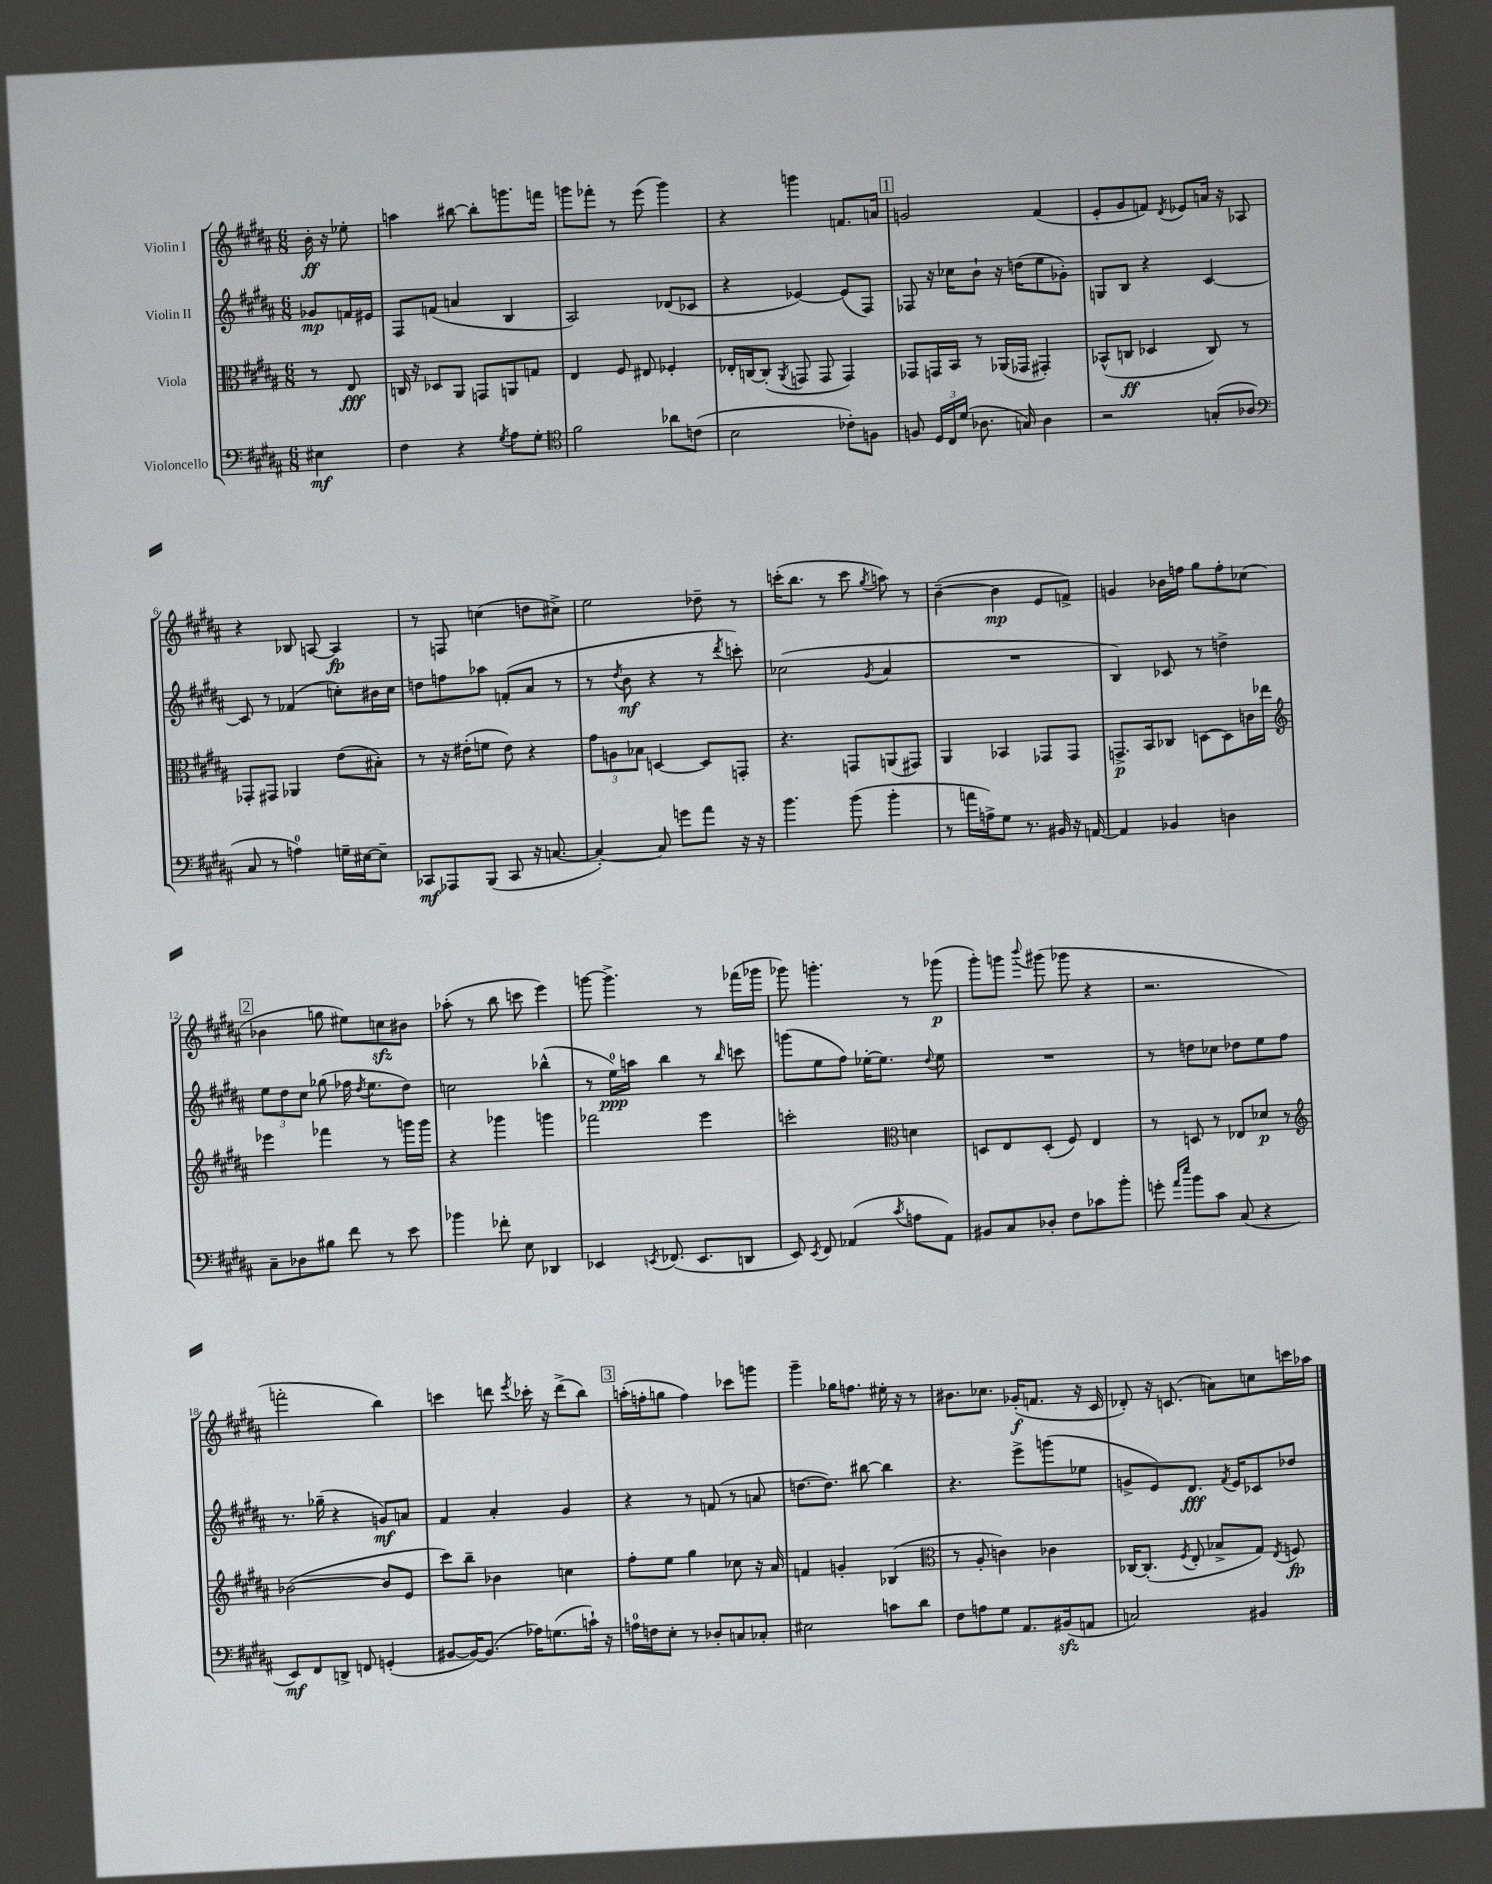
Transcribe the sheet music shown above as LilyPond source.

<<
\new StaffGroup <<
\new Staff = "s0" \with { instrumentName = "Violin I" } {
    \clef treble \key b \major \numericTimeSignature \time 6/8 \partial 4
    \autoBeamOff b'16-.\ff r16 ees''8-. |
    a''4 bis''8~ bis''8[-. g'''8. f'''16] |
    g'''8[ fes'''8]-. r8 e'''8( g'''4) |
    r4 g'''4 f'8.[ a'16] |
    \mark \markup { \box "1" } g'2 fis'4( |
    e'8[-. gis'8 f'8]) \acciaccatura { dis'8 } ees'8[ a'16] r16 aes8 |
    r4 bes8 a8~ a4\fp |
    r8 f8 c''4( d''8[ cis''8]->) |
    e''2 des''8-- r8 |
    c'''16[-.( b''8.] r8 c'''8 \acciaccatura { gis''8 } a''8) r8 |
    b'4~--( b'4\mp e'8[ f'8]->) |
    g'4 bes'16[ f''16] gis''8[ f''8-. ces''8]( |
    \mark \markup { \box "2" } bes'4 g''8 eis''8[) c''8\sfz bis'8] |
    aes''8-.( r8 b''8 c'''8 e'''4) |
    g'''8~ g'''4.-> r8 fes'''16[( ges'''16] |
    ges'''8) g'''4.-. r8 ges'''8\p( |
    gis'''8[-.) g'''8] \appoggiatura { b'''8 } gis'''8( ges'''8 r4 |
    r2. |
    f'''2-. b''4) |
    c'''4 d'''8 \acciaccatura { e'''8 } ces'''16-. r16 d'''8[->( b''8]) |
    \mark \markup { \box "3" } a''16[-.( f''16-. g''8] f''4) ces'''8[ g'''8] |
    gis'''4-- ges''16[ f''8.] eis''16-. r16 r8 |
    bis'8.[ ces''8.] ges'16[-.\f( f'8.] r16 cis'16 |
    des'8-.) r16 c'8.( a'8[) c''8 c'''16 aes''16] \bar "|." |
}
\new Staff = "s1" \with { instrumentName = "Violin II" } {
    \clef treble \key b \major \numericTimeSignature \time 6/8 \partial 4
    \autoBeamOff ges'8[\mp f'16 eis'16] |
    fis8[ f'8]( a'4 b4 |
    ais2) des'8[( ces'8] |
    r4 ees'4~) ees'8[( fis8]) |
    \mark \markup { \box "1" } fes8 r16 ces''16[ b'8]-! r16 d''16[( e''8 ges'8]-.) |
    g8[ b8] r4 cis'4~ |
    cis'8 r8 fes'4( c''8[-.) bis'16 c''16] |
    d''8[ f''8 aes''8] f'8[-.( ais'8] r8 |
    r8 \acciaccatura { dis''8 } b'8\mf r4 r8 \acciaccatura { dis'''8 } c'''8-.) |
    ces''2( \acciaccatura { gis'8 } ais'4 |
    R2. |
    b4) ces'8 r8 d''4-> |
    \mark \markup { \box "2" } \tuplet 3/2 { e''8[ dis''8 cis''8] } ges''8( fes''16 \acciaccatura { dis''8 } e''8.[ dis''8]) |
    c''2 bes''4-^( |
    r8 e''16[-0\ppp) a''16] b''4 r8 \grace { b''16 } c'''8 |
    g'''8[( e''8 fis''8]) ees''16[~-. ees''8.] \appoggiatura { dis''8 } ees''8 |
    R2. |
    r8 d''8[ ces''8] des''8[ e''8 fis''8] |
    r8. ges''16--( r4 g'8[\mf) a'8] |
    fis'4 ais'4-. gis'4 |
    \mark \markup { \box "3" } r4 r8 f'8( r8 a'8 |
    d''8.[~ d''8.]) bis''8~ bis''4 |
    r4. e'''8[-> g'''8( ees''8] |
    g'8[-> e'8) dis'8.]\fff \acciaccatura { fis'8 } e'16[ ces'8 des''8] \bar "|." |
}
\new Staff = "s2" \with { instrumentName = "Viola" } {
    \clef alto \key b \major \numericTimeSignature \time 6/8 \partial 4
    \autoBeamOff r8 e8\fff |
    c16 r16 des8[ ais,8] g,8[ a,8 g8] |
    e4 fis8 eis8 fes4-. |
    ees16[-. c16~ c8]-.( \acciaccatura { ais,8 } g,8 g,8 g,4) |
    \mark \markup { \box "1" } ges,8[ g,16 b,16] r8 aes,16[( ges,16] gis,4-.) |
    bes,8[-^( c8]\ff des4 c8) r8 |
    ges,8[-. gis,8] aes,4 e'8[( bis8]-.) |
    r8 r16 eis'16[-.( f'8] eis'8) r4 |
    \tuplet 3/2 { gis'8[ a8 bes8] } d4~ d8[ g,8]-. |
    r4. g,8[ a,8( gis,8]) |
    ais,4 bes,4 ges,8[ ges,8] |
    g,8.[->\p b,16 ces8] d8[~ d8 c'16 ees''16] |
    \mark \markup { \box "2" } \clef treble ees'''4 fes'''4 r8 g'''16[ g'''16] |
    r4 ges'''4 g'''4 |
    fes'''2 e'''4 |
    c'''2-. \clef alto d'4 |
    d8[ e8 d8]-.( fis8) e4 |
    r8 d8 r8 ees8[ des'8]\p r8 |
    \clef treble bes'2~( bes'8[ e'8] |
    cis'''8[) b''8]-- bes'4 c''4 |
    \mark \markup { \box "3" } fis''8[-. e''8] gis''4 ces''8 r16 ais'16 |
    f'4 g'4-. bes4( |
    \clef alto r8 ais8-. c'4) ces'4 |
    ces16[~ ces8.]-.( \acciaccatura { fis8 } e8-. bes8[-> gis8]) \acciaccatura { e8 } f8\fp \bar "|." |
}
\new Staff = "s3" \with { instrumentName = "Violoncello" } {
    \clef bass \key b \major \numericTimeSignature \time 6/8 \partial 4
    \autoBeamOff eis4\mf |
    fis4 r4 \acciaccatura { gis8 } ais8[ gis8]-. |
    \clef tenor fis'2 aes'8[ c'8]( |
    b2 ces'8[-.) f8] |
    \mark \markup { \box "1" } f8 \tuplet 3/2 { dis16[ cis16 dis'16]( } aes8. g16) aes4 |
    r2 g8[-.( aes8] |
    \clef bass cis8 r8 a4-0) g16[-- eis16~ eis8]-- |
    ces,8[\mf aes,,8 b,,8]( ces,8 r16 c8.~ |
    c4~-.) c8 g'8[ ais'8] r16 r16 |
    b'4. b'8( b'4-. |
    r8 a'16[ a16->) gis8] r8. bis,16 r16 a,16~ |
    a,4 bes,4 d4 |
    \mark \markup { \box "2" } cis8[-- des8 bis8] fis'8 r8 e'8 |
    bes'4 fes'8-. e8 des,4 |
    ees,4 \acciaccatura { e,8 } fes,8.( e,8.[ d,8] |
    e,8) \acciaccatura { e,8 } fis,8 aes,4( \acciaccatura { cis'8 } a8[ aes,8]) |
    bis,8[ cis8 des8]-. fis8[ ces'8 b'8]-. |
    g'8-. \grace { ais'16[ e''16] } b'8[ cis'8] cis8( r4 |
    e,8[\mf) fis,8 d,8]-> f,8 g,4-.( |
    bis,8[~ bis,16~) bis,8.]( aes16[) g8.( c'16]-!) r16 |
    \mark \markup { \box "3" } a16[-0 f16 e8]-. r8 des8[-. c8 ces8]-. |
    eis2 c'8[ dis'8] |
    fis8[ a8 gis8] ais,8.[ bis,16\sfz( a,8] |
    c2) bis,4 \bar "|." |
}
>>
>>
